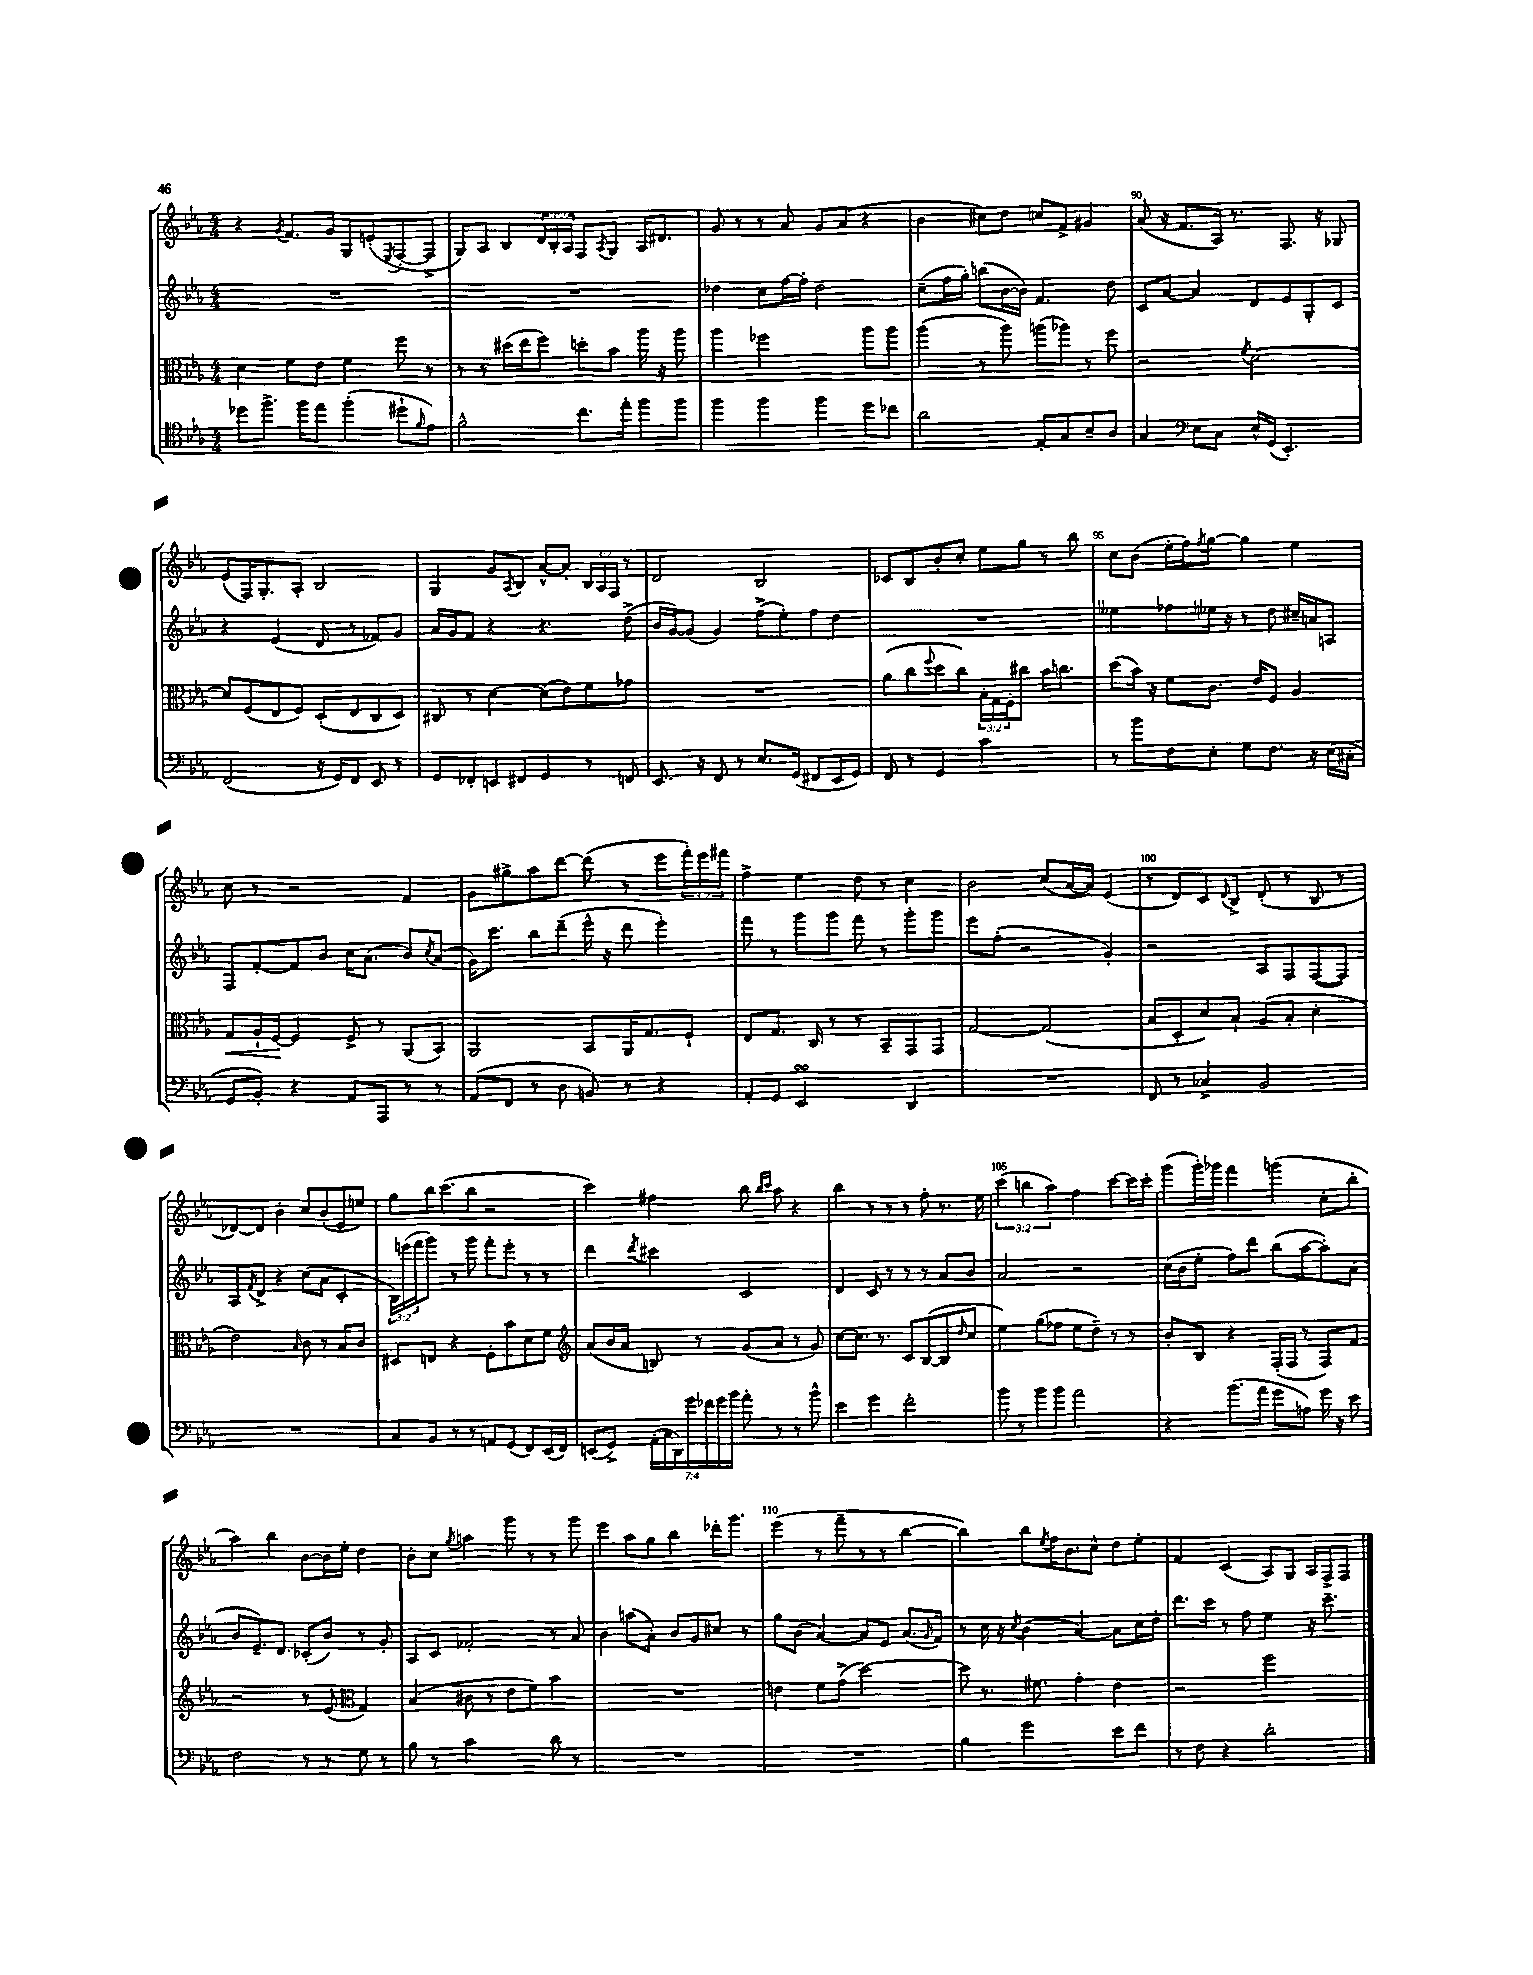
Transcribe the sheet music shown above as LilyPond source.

<<
\new StaffGroup <<
\new Staff = "s0" {
    \clef treble \key ees \major \numericTimeSignature \time 4/4 \override Staff.TupletNumber.text = #tuplet-number::calc-fraction-text
    r4 \acciaccatura { g'8 } f'8. g'16 g8 e'8-.( \acciaccatura { ees8 } f8~-. f8-> |
    g8) aes8 bes8 \tuplet 3/2 { d'16 bes16-. aes16 } f8 \acciaccatura { aes8 } g8 aes16 dis'8. |
    g'8 r8 r8 aes'8 g'8 aes'8( r4 |
    bes'4 cis''8) d''8 c''8 f'8-> gis'4 |
    aes'8( r16 f'8. aes16) r8. f8. r16 ges8 |
    ees'8( f16) g8.-. aes8-. bes2 |
    g4 g'8 \acciaccatura { aes8 } bes8 aes'8~-^ aes'8-. \tuplet 3/2 { bes16 aes16 f16 } r8 |
    d'2 bes2 |
    ces'8 bes8 bes'8-. c''8-. ees''8 g''8 r8 bes''8 |
    c''8 bes'8( ees''16-. f''16) \acciaccatura { f''8 } g''8~ g''4 ees''4 |
    c''8 r8 r2 f'4 |
    g'8 gis''8-> aes''8 d'''8~ d'''8( r8 ees'''8 \tuplet 3/2 { f'''16-.) ees'''16 fis'''16 } |
    f''4-> ees''4 d''8 r8 c''4 |
    bes'2 c''8( aes'16~ aes'16) ees'4( |
    r8 d'8) c'8 \appoggiatura { d'8 } bes8-> d'8-.( r8 bes8 r8 |
    des'8~) des'8 bes'4-. c''8 bes'8-.( ees'8 e''8) |
    g''8 bes''16 c'''8.( bes''8 r2 |
    c'''4) fis''4 bes''8 \grace { bes''16 c'''16 } aes''8 r4 |
    bes''4 r8 r8 r8 f''8-. r8. ees''16 |
    \tuplet 3/2 { c'''4( b''4 aes''4) } f''4 c'''8~ c'''16 c'''16-. |
    g'''8( g'''16-.) ges'''16 f'''4 g'''4( c''8-. bes''8-. |
    aes''4) bes''4 bes'8~ bes'16 ees''16-. d''4 |
    bes'8-. c''8 \acciaccatura { g''8 } a''4 g'''8 r8 r8 g'''8 |
    ees'''4 aes''8 g''8 bes''4 des'''16-. g'''8. |
    ees'''4( r8 f'''8-- r8 r8 bes''4~ |
    bes''4) bes''8 \acciaccatura { ees''8 } f''16 bes'8. c''8-^ d''8 ees''8-. |
    f'4 c'4( aes8) g8 aes16 f16-> f8 \bar "|." |
}
\new Staff = "s1" {
    \clef treble \key ees \major \numericTimeSignature \time 4/4 \override Staff.TupletNumber.text = #tuplet-number::calc-fraction-text
    R1 |
    R1 |
    des''4 c''8 f''16~ f''16-. des''2 |
    c''8--( f''16 g''16-.) b''8( bes'16~ bes'16) f'4. d''8 |
    c'8 aes'8~ aes'4 d'8 ees'8 g8-. c'8 |
    r4 ees'4( d'8 r8 fes'8) g'8 |
    aes'16 g'16 f'8 r4 r4. d''8->( |
    bes'16 g'16~) g'8( g'4) f''8->( ees''8-.) f''8 d''8 |
    R1 |
    eeses''4 fes''8 ees''16 r16 r8 d''8 cis''16-- a'16 a8 |
    f8 f'8~-. f'8 bes'8 c''16 aes'8.( bes'8) \acciaccatura { c''8 } aes'8( |
    g'16) c'''8. bes''8 d'''8--( ees'''16-^ r16 d'''8 ees'''4-.) |
    f'''8 r8 g'''8 g'''8 f'''8 r8 g'''8-. g'''8 |
    ees'''8 f''8-.( r2 g'4-.) |
    r2 aes8 f8 f8~( f8) |
    aes8 \acciaccatura { f'8 } d'8-> r4 c''8( aes'8 c'4-. |
    \tuplet 3/2 { bes16) e'''16( f'''16 } g'''8) r8 g'''8 f'''8-. e'''8-. r8 r8 |
    d'''4 \acciaccatura { d'''8 } cis'''4 c'2 |
    d'4 c'8 r8 r8 r8 aes'8 bes'8 |
    aes'2 r2 |
    c''16( bes'16 ees''8-. f''8) d'''8 bes''8( aes''8~ aes''8-.) aes'8( |
    bes'8 ees'8.--) d'8. ces'8-.( bes'8) r8 g'8-. |
    aes8 c'8 fes'2-. r8 aes'8 |
    bes'4 a''8( aes'8-.) bes'8 g'8 cis''8 r8 |
    g''8 bes'8( aes'4~) aes'8 ees'8 aes'8.( \grace { g'16 } f'16) |
    r8 c''16 r16 \acciaccatura { c''8 } bes'4( aes'4~) aes'8 c''16 d''16-. |
    d'''8. c'''16 r8 f''8 ees''4 r16 c'''8.-- \bar "|." |
}
\new Staff = "s2" {
    \clef alto \key ees \major \numericTimeSignature \time 4/4 \override Staff.TupletNumber.text = #tuplet-number::calc-fraction-text
    d'4 f'8 ees'8 f'4 f''8 r8 |
    r8 r8 dis''16( ees''16 f''8) d''8-. bes'8 aes''16 r16 aes''8 |
    aes''4 fes''2 aes''8 aes''8 |
    aes''4( r8 aes''8) a''8( aes''8) r8 f''8 |
    r2 \acciaccatura { f'8 } d'2~ |
    d'8 f8( ees8 f8) d8-.( ees8 c8 d8) |
    cis8 r8 d'4~ d'8( ees'8) f'8 ges'8 |
    R1 |
    aes'8( c''8 \appoggiatura { f''8 } d''8 c''8) \tuplet 3/2 { bes16-. g16 f16-. } cis''8 bes'16 c''8. |
    d''8( bes'16) r16 f'8 c'8. ees'16 f8 aes4 |
    g8\< aes16-! f16~\! f4 f8-> r8 aes,8( bes,8) |
    aes,2 bes,8 aes,16 g8. f8-! |
    ees8 g8. c16 r8 r8 bes,8-- g,8 g,8 |
    g2~ g2( |
    bes8 d8-. d'8) bes8-! aes8( bes8-. d'4-. |
    ees'2) \grace { bes16 } c'8 r8 bes8 c'8 |
    dis8 e8 r4 f8-. bes'8 d'8 f'8 |
    \clef treble aes'8( bes'16 aes'16 b8) r8 g'8( aes'8 r8 g'8) |
    c''8~ c''8. r8. c'8 bes8~( bes8 \grace { d''16 } c''8 |
    ees''4) g''8( fes''8 ees''8 d''8--) r8 r8 |
    bes'8-. bes8 r4 f16-.( f16 r8 f8) f'8 |
    r2 r8 ees'8( \clef alto g4) |
    bes4( cis'8 r8 ees'8 f'8) bes'4 |
    R1 |
    e'4 f'8 g'8->( d''2~) |
    d''8 r8. fis'8. g'4-. ees'4 |
    r2 f''2 \bar "|." |
}
\new Staff = "s3" {
    \clef tenor \key ees \major \numericTimeSignature \time 4/4 \override Staff.TupletNumber.text = #tuplet-number::calc-fraction-text
    des''8 f''8.-> f''16 ees''8 f''4-.( dis''8-! \grace { f'16 } ees'8) |
    f'2-^ c''8. ees''16-. f''8 f''8 |
    f''4 f''4 f''4 d''8 ces''8 |
    aes'2 ees8-. g8 bes8-- aes8 |
    g4 \clef bass ees8 c8 ees16-^ g,16( ees,4.-.) |
    f,2( r16 g,16) f,8 ees,8 r8 |
    g,8 fes,8-. e,8 fis,8 g,4 r8 f,8 |
    ees,8. r16 f,8 r8 ees8. g,16( fis,8 ees,16 g,16) |
    f,8 r8 g,4 c'2 |
    r8 bes'8 f8 ees8-. g8 f8. r16 ees16( cis16-. |
    g,8 bes,8-.) r4 aes,8 aes,,8 r8 r8 |
    aes,8( f,8 r8 d8 b,8) r8 r4 |
    aes,8-. g,8 ees,2\turn d,4 |
    R1 |
    f,8 r8 ces4-> bes,2 |
    R1 |
    c8 bes,8 r8 r8 a,8 g,8( f,8) ees,16( f,16) |
    e,8( g,8->) \tuplet 7/4 { aes,16-.( c16 d,16) g'16 fes'16 g'16 bes'16 } aes'8-. r8 r8 bes'8-^ |
    ees'4 g'4 f'2-. |
    bes'8 r8 bes'8 bes'8 aes'2 |
    r4 bes'8.( aes'16 g'8 a8) g'16 r16 ees'8 |
    f2 r8 r8 g8 r8 |
    bes8 r8 c'2 d'8 r8 |
    R1 |
    R1 |
    bes4 g'2 ees'8 f'8 |
    r8 f8 r4 d'2-. \bar "|." |
}
>>
>>
\layout { \context { \Score currentBarNumber = #86 \override BarNumber.break-visibility = ##(#f #t #t) barNumberVisibility = #(every-nth-bar-number-visible 5) } }
